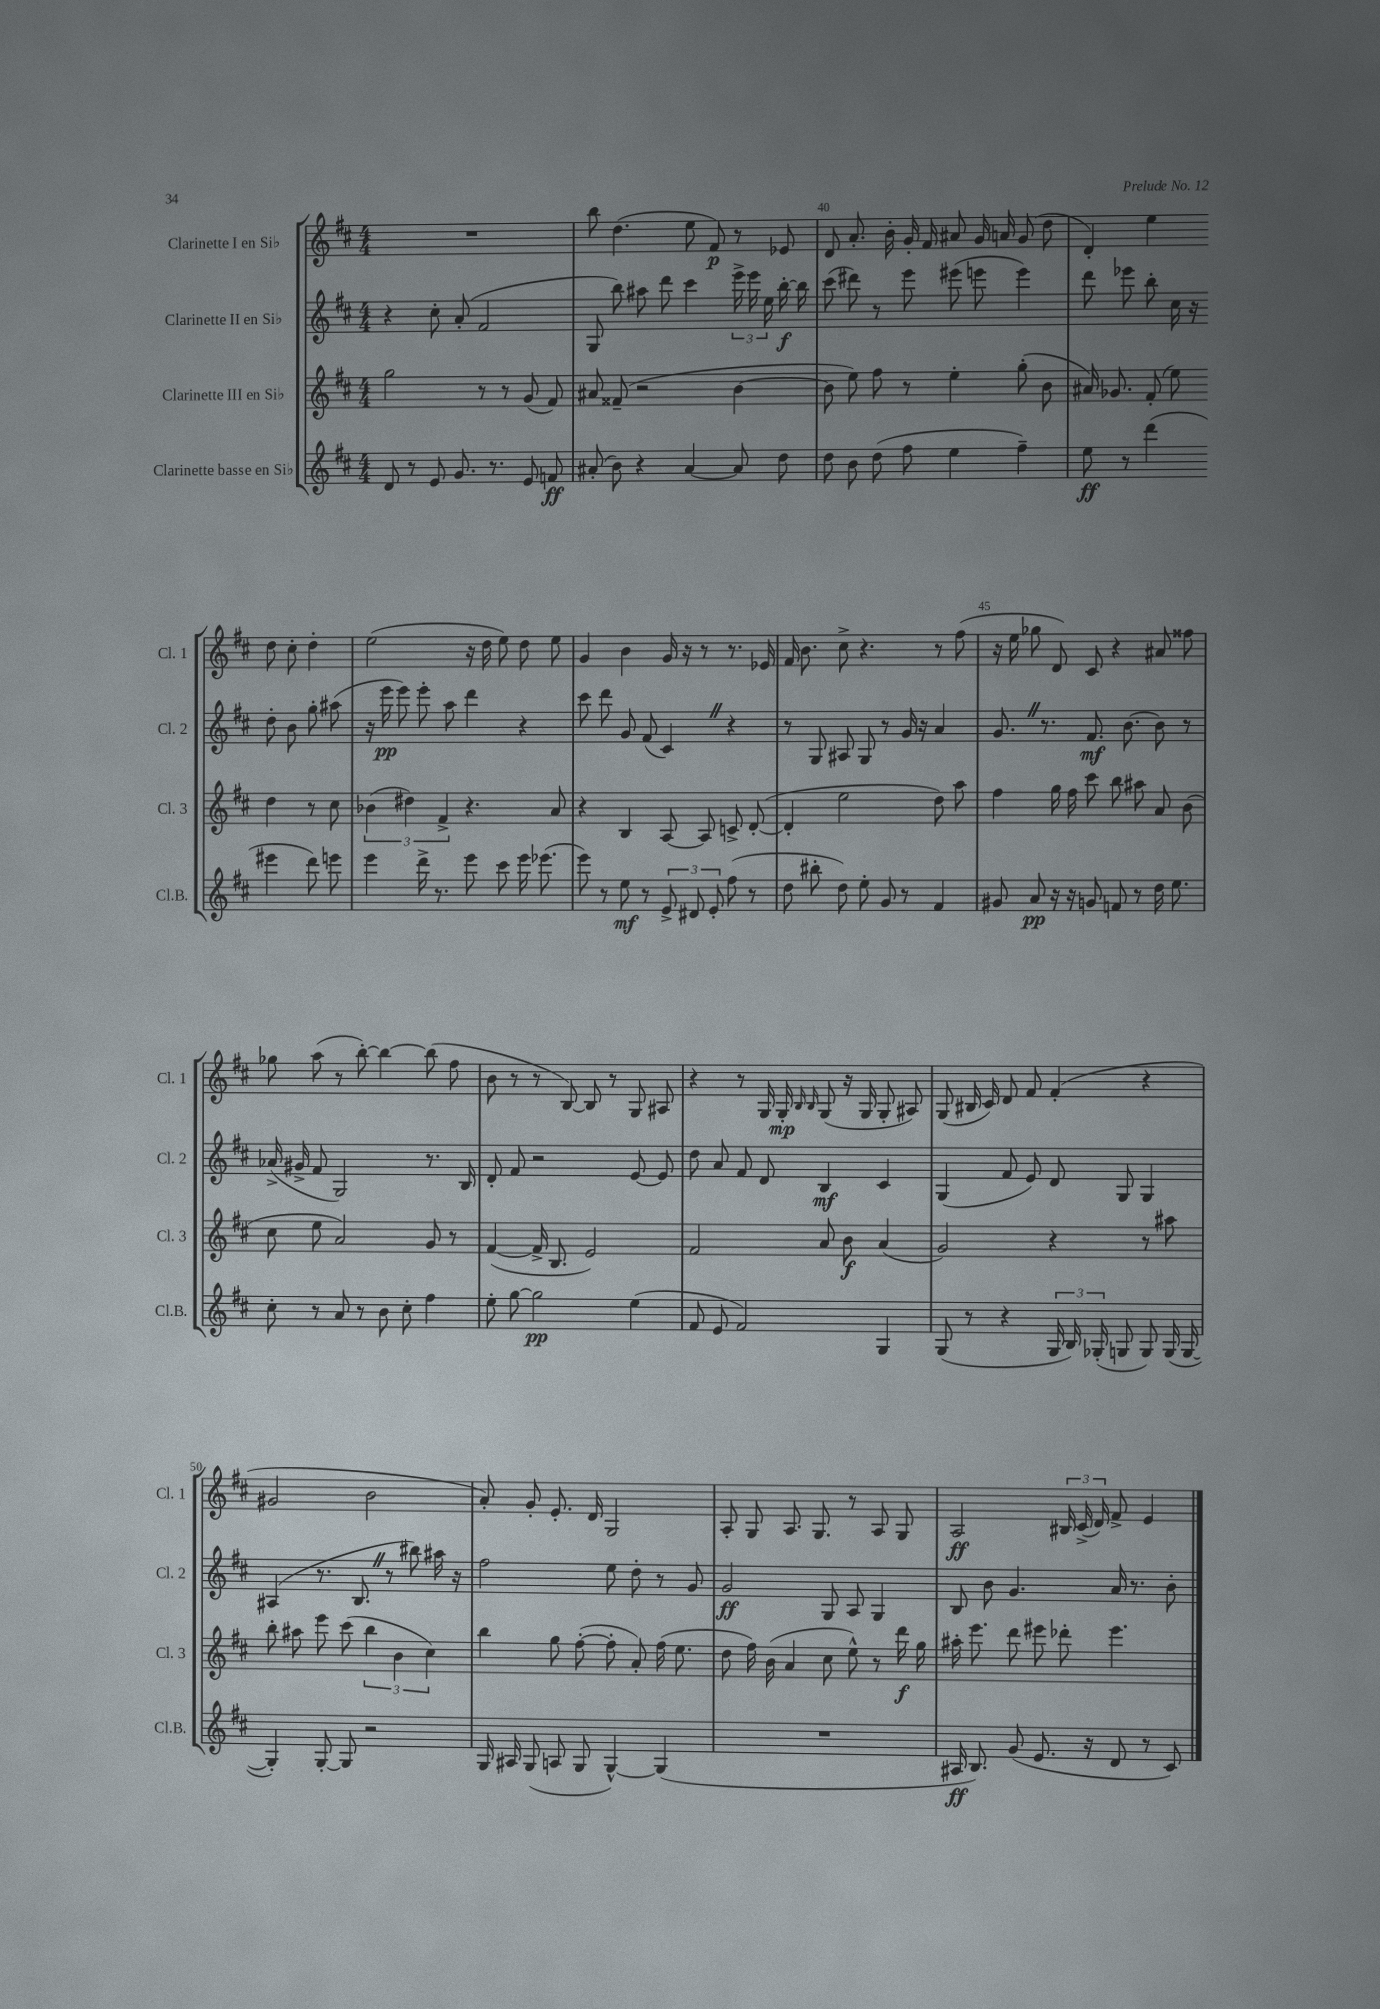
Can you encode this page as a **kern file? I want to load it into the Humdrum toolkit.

**kern	**dynam	**kern	**dynam	**kern	**dynam	**kern	**dynam
*part4	*part4	*part3	*part3	*part2	*part2	*part1	*part1
*staff4	*staff4	*staff3	*staff3	*staff2	*staff2	*staff1	*staff1
*I"Clarinette basse en Si♭	*	*I"Clarinette III en Si♭	*	*I"Clarinette II en Si♭	*	*I"Clarinette I en Si♭	*
*I'Cl.B.	*	*I'Cl. 3	*	*I'Cl. 2	*	*I'Cl. 1	*
*clefG2	*	*clefG2	*	*clefG2	*	*clefG2	*
*k[f#c#]	*	*k[f#c#]	*	*k[f#c#]	*	*k[f#c#]	*
*M4/4	*	*M4/4	*	*M4/4	*	*M4/4	*
=38	=38	=38	=38	=38	=38	=38	=38
8d/	.	2gg\	.	4r	.	1r	.
8r	.	.	.	.	.	.	.
8e/	.	.	.	8cc#'\	.	.	.
8.g/	.	.	.	(8a'/	.	.	.
.	.	8r	.	2f#/	.	.	.
8.r	.	.	.	.	.	.	.
.	.	8r	.	.	.	.	.
8e/	.	(8g/	.	.	.	.	.
8fn/	ff	8f#/)	.	.	.	.	.
=39	=39	=39	=39	=39	=39	=39	=39
(8a#X'/	.	8a#X/	.	8G/	.	8bb\	.
8b\)	.	(8f##X~/	.	8bb\)	.	(4.dd\	.
4r	.	2r	.	8aa#X\	.	.	.
.	.	.	.	8ddd\	.	.	.
[4a#/	.	.	.	4ccc#\	.	8ee\	.
.	.	.	.	.	.	8f#/)	p
8a#/]	.	[4b\	.	24eee^\	.	8r	.
.	.	.	.	24eee\	.	.	.
.	.	.	.	24ee\	.	.	.
8dd\	.	.	.	[16bb'\	f	8e-X/	.
.	.	.	.	16bb\]	.	.	.
=40	=40	=40	=40	=40	=40	=40	=40
8dd\	.	8b\]	.	(8ccc#\	.	8d/	.
8b\	.	8ee\)	.	8ddd#X\)	.	8.a'/	.
(8dd\	.	8ff#\	.	8r	.	.	.
.	.	.	.	.	.	16b'\	.
8ff#\	.	8r	.	8eee\	.	16g'/	.
.	.	.	.	.	.	16f#/	.
4ee\	.	4ee'\	.	(8eee#X\	.	8a#X/	.
.	.	.	.	8eeen\	.	16g/	.
.	.	.	.	.	.	16an/	.
4ff#~\)	.	(8gg'\	.	4eee\)	.	(8g/	.
.	.	8b\	.	.	.	8dd\	.
=41	=41	=41	=41	=41	=41	=41	=41
8ee\	ff	16a#X/)	.	8ddd\	.	4d'/)	.
.	.	8.g-X/	.	.	.	.	.
8r	.	.	.	8eee-X\	.	.	.
(4ddd\	.	(8f#'/	.	8bb'\	.	4ee\	.
.	.	8ee\)	.	16cc#\	.	.	.
.	.	.	.	16r	.	.	.
4eee#X\	.	4dd\	.	8dd'\	.	8dd\	.
.	.	.	.	8b\	.	8cc#'\	.
8ddd\)	.	8r	.	8gg'\	.	4dd'\	.
8eeen\	.	8cc#\	.	(8aa#X\	.	.	.
!!LO:LB:g=z
=42	=42	=42	=42	=42	=42	=42	=42
4eee\	.	(6b-X\	.	16r	.	(2ee\	.
.	.	.	.	16eee\	pp	.	.
.	.	.	.	8eee\)	.	.	.
.	.	6dd#X\)	.	.	.	.	.
16ddd^\	.	.	.	8eee'\	.	.	.
8.r	.	.	.	.	.	.	.
.	.	6f#^/	.	.	.	.	.
.	.	.	.	8aa\	.	.	.
8eee\	.	4.r	.	4ddd\	.	16r	.
.	.	.	.	.	.	16dd\	.
8ccc#\	.	.	.	.	.	8ee\)	.
16eee\	.	.	.	4r	.	8dd\	.
(8.eee-X\	.	.	.	.	.	.	.
.	.	8a/	.	.	.	8ee\	.
=43	=43	=43	=43	=43	=43	=43	=43
8eee\)	.	4r	.	8ccc#\	.	4g/	.
8r	.	.	.	8ddd\	.	.	.
8ee\	mf	4B/	.	8g/	.	4b\	.
8r	.	.	.	(8f#/	.	.	.
12e^/	.	[8A/	.	4c#Z/)	.	16g/	.
.	.	.	.	.	.	16r	.
12d#X/	.	.	.	.	.	.	.
.	.	8A/]	.	.	.	8r	.
12e'/	.	.	.	.	.	.	.
(8ff#\	.	8cn^/	.	4r	.	8.r	.
8r	.	([8d'/	.	.	.	.	.
.	.	.	.	.	.	16e-X/	.
=44	=44	=44	=44	=44	=44	=44	=44
8dd\	.	4d'/]	.	8r	.	16f#/	.
.	.	.	.	.	.	8.b\	.
8bb#X'\	.	.	.	8G/	.	.	.
8dd\)	.	2ee\	.	8A#X/	.	8cc#^\	.
8ee'\	.	.	.	8G/	.	4.r	.
8g/	.	.	.	8r	.	.	.
8r	.	.	.	16g/	.	.	.
.	.	.	.	16r	.	.	.
4f#/	.	8dd\)	.	4a/	.	8r	.
.	.	8aa\	.	.	.	(8ff#\	.
=45	=45	=45	=45	=45	=45	=45	=45
8g#X/	.	4ff#\	.	8.gZ/	.	16r	.
.	.	.	.	.	.	16ee\	.
8a/	pp	.	.	.	.	8gg-X\	.
.	.	.	.	8.r	.	.	.
16r	.	16gg\	.	.	.	8d/)	.
16r	.	16ff#\	.	.	.	.	.
8gn/	.	8ccc#\	.	8.f#/	mf	8c#/	.
8fn/	.	8bb\	.	.	.	4r	.
.	.	.	.	[8.b\	.	.	.
8r	.	8aa#X\	.	.	.	.	.
16dd\	.	8a/	.	8b\]	.	8a#X/	.
8.ee\	.	.	.	.	.	.	.
.	.	(8b\	.	8r	.	8ff##X\	.
!!LO:LB:g=z
=46	=46	=46	=46	=46	=46	=46	=46
8cc#'\	.	8cc#\	.	(16a-X^/	.	8gg-X\	.
.	.	.	.	16g#X^/	.	.	.
8r	.	8ee\	.	8f#/	.	(8aa\	.
8a/	.	2a/)	.	2G/)	.	8r	.
8r	.	.	.	.	.	[8bb'\)	.
8b\	.	.	.	.	.	4bb\_	.
8cc#'\	.	.	.	.	.	.	.
4ff#\	.	8g/	.	8.r	.	(8bb\]	.
.	.	8r	.	.	.	8ff#\	.
.	.	.	.	16B/	.	.	.
=47	=47	=47	=47	=47	=47	=47	=47
8ee'\	.	([4f#/	.	8d'/	.	8b\	.
[8gg\	.	.	.	8f#/	.	8r	.
2gg\]	pp	16f#^/]	.	2r	.	8r	.
.	.	8.B/	.	.	.	.	.
.	.	.	.	.	.	[8B/)	.
.	.	2e/)	.	.	.	8B/]	.
.	.	.	.	.	.	8r	.
(4ee\	.	.	.	[8e/	.	8G/	.
.	.	.	.	8e/]	.	8A#X/	.
=48	=48	=48	=48	=48	=48	=48	=48
8f#/	.	2f#/	.	8dd\	.	4r	.
8e/	.	.	.	8a/	.	.	.
2f#/)	.	.	.	8f#/	.	8r	.
.	.	.	.	8d/	.	16G/	.
.	.	.	.	.	.	16G'/	mp
.	.	.	.	.	.	16qqB/	.
.	.	.	.	.	.	16qqB/	.
.	.	8a/	.	4B/	mf	(8G/	.
.	.	8b\	f	.	.	16r	.
.	.	.	.	.	.	16G/	.
4G/	.	(4a/	.	4c#/	.	8G'/	.
.	.	.	.	.	.	8A#X/)	.
=49	=49	=49	=49	=49	=49	=49	=49
(8G/	.	2g/)	.	(4G/	.	(8G/	.
8r	.	.	.	.	.	16B#X/	.
.	.	.	.	.	.	16c#/)	.
4r	.	.	.	8f#/	.	8d/	.
.	.	.	.	8e/)	.	8f#/	.
24G/	.	4r	.	8d/	.	(4f#'/	.
24B/)	.	.	.	.	.	.	.
(24G-X'/	.	.	.	.	.	.	.
8Gn/	.	.	.	8G/	.	.	.
8G/)	.	8r	.	4G/	.	4r	.
(16G/	.	8aa#X\	.	.	.	.	.
[16G/	.	.	.	.	.	.	.
!!LO:LB:g=z
=50	=50	=50	=50	=50	=50	=50	=50
4G'/])	.	8bb'\	.	(4A#X/	.	2g#X/	.
.	.	8aa#X\	.	.	.	.	.
[8G'/	.	8eee\	.	8.r	.	.	.
8G/]	.	(8ccc#\	.	.	.	.	.
.	.	.	.	8.BZ/	.	.	.
2r	.	6bb\	.	.	.	2b\	.
.	.	.	.	8r	.	.	.
.	.	6b\	.	.	.	.	.
.	.	.	.	8bb#X\)	.	.	.
.	.	6cc#\)	.	.	.	.	.
.	.	.	.	16aa#X\	.	.	.
.	.	.	.	16r	.	.	.
=51	=51	=51	=51	=51	=51	=51	=51
16G/	.	4bb\	.	2ff#\	.	8a'/)	.
16A#X/	.	.	.	.	.	.	.
(8G/	.	.	.	.	.	8g'/	.
8An/	.	8gg\	.	.	.	8.e'/	.
8G/	.	([8ff#'\	.	.	.	.	.
.	.	.	.	.	.	16d/	.
[4G^^/)	.	8ff#'\]	.	8ee\	.	2G/	.
.	.	8a'/)	.	8dd'\	.	.	.
(4G/]	.	(16ff#\	.	8r	.	.	.
.	.	8.ee\	.	.	.	.	.
.	.	.	.	8g/	.	.	.
=52	=52	=52	=52	=52	=52	=52	=52
1r	.	8dd\	.	2g/	ff	8A'/	.
.	.	16ff#\)	.	.	.	8G/	.
.	.	(16b\	.	.	.	.	.
.	.	4a/	.	.	.	8.A/	.
.	.	.	.	.	.	8.G/	.
.	.	8cc#\	.	8G/	.	.	.
.	.	8ee^^\)	.	8A/	.	8r	.
.	.	8r	.	4G/	.	8A/	.
.	.	16ddd\	f	.	.	8G/	.
.	.	16gg\	.	.	.	.	.
=53	=53	=53	=53	=53	=53	=53	=53
16A#X/	ff	16aa#X'\	.	8B/	.	2A/	ff
8.B/)	.	8.eee\	.	.	.	.	.
.	.	.	.	8b\	.	.	.
(8g/	.	8ddd\	.	4.g/	.	.	.
8.e/	.	8eee#X\	.	.	.	.	.
.	.	8ddd-X'\	.	.	.	24B#X/	.
.	.	.	.	.	.	(24c#^/	.
16r	.	.	.	.	.	.	.
.	.	.	.	.	.	24d/)	.
8d/	.	4.eee#\	.	16a/	.	8f#^/	.
.	.	.	.	8.r	.	.	.
8r	.	.	.	.	.	4e/	.
8c#/)	.	.	.	8b'\	.	.	.
==	==	==	==	==	==	==	==
*-	*-	*-	*-	*-	*-	*-	*-
